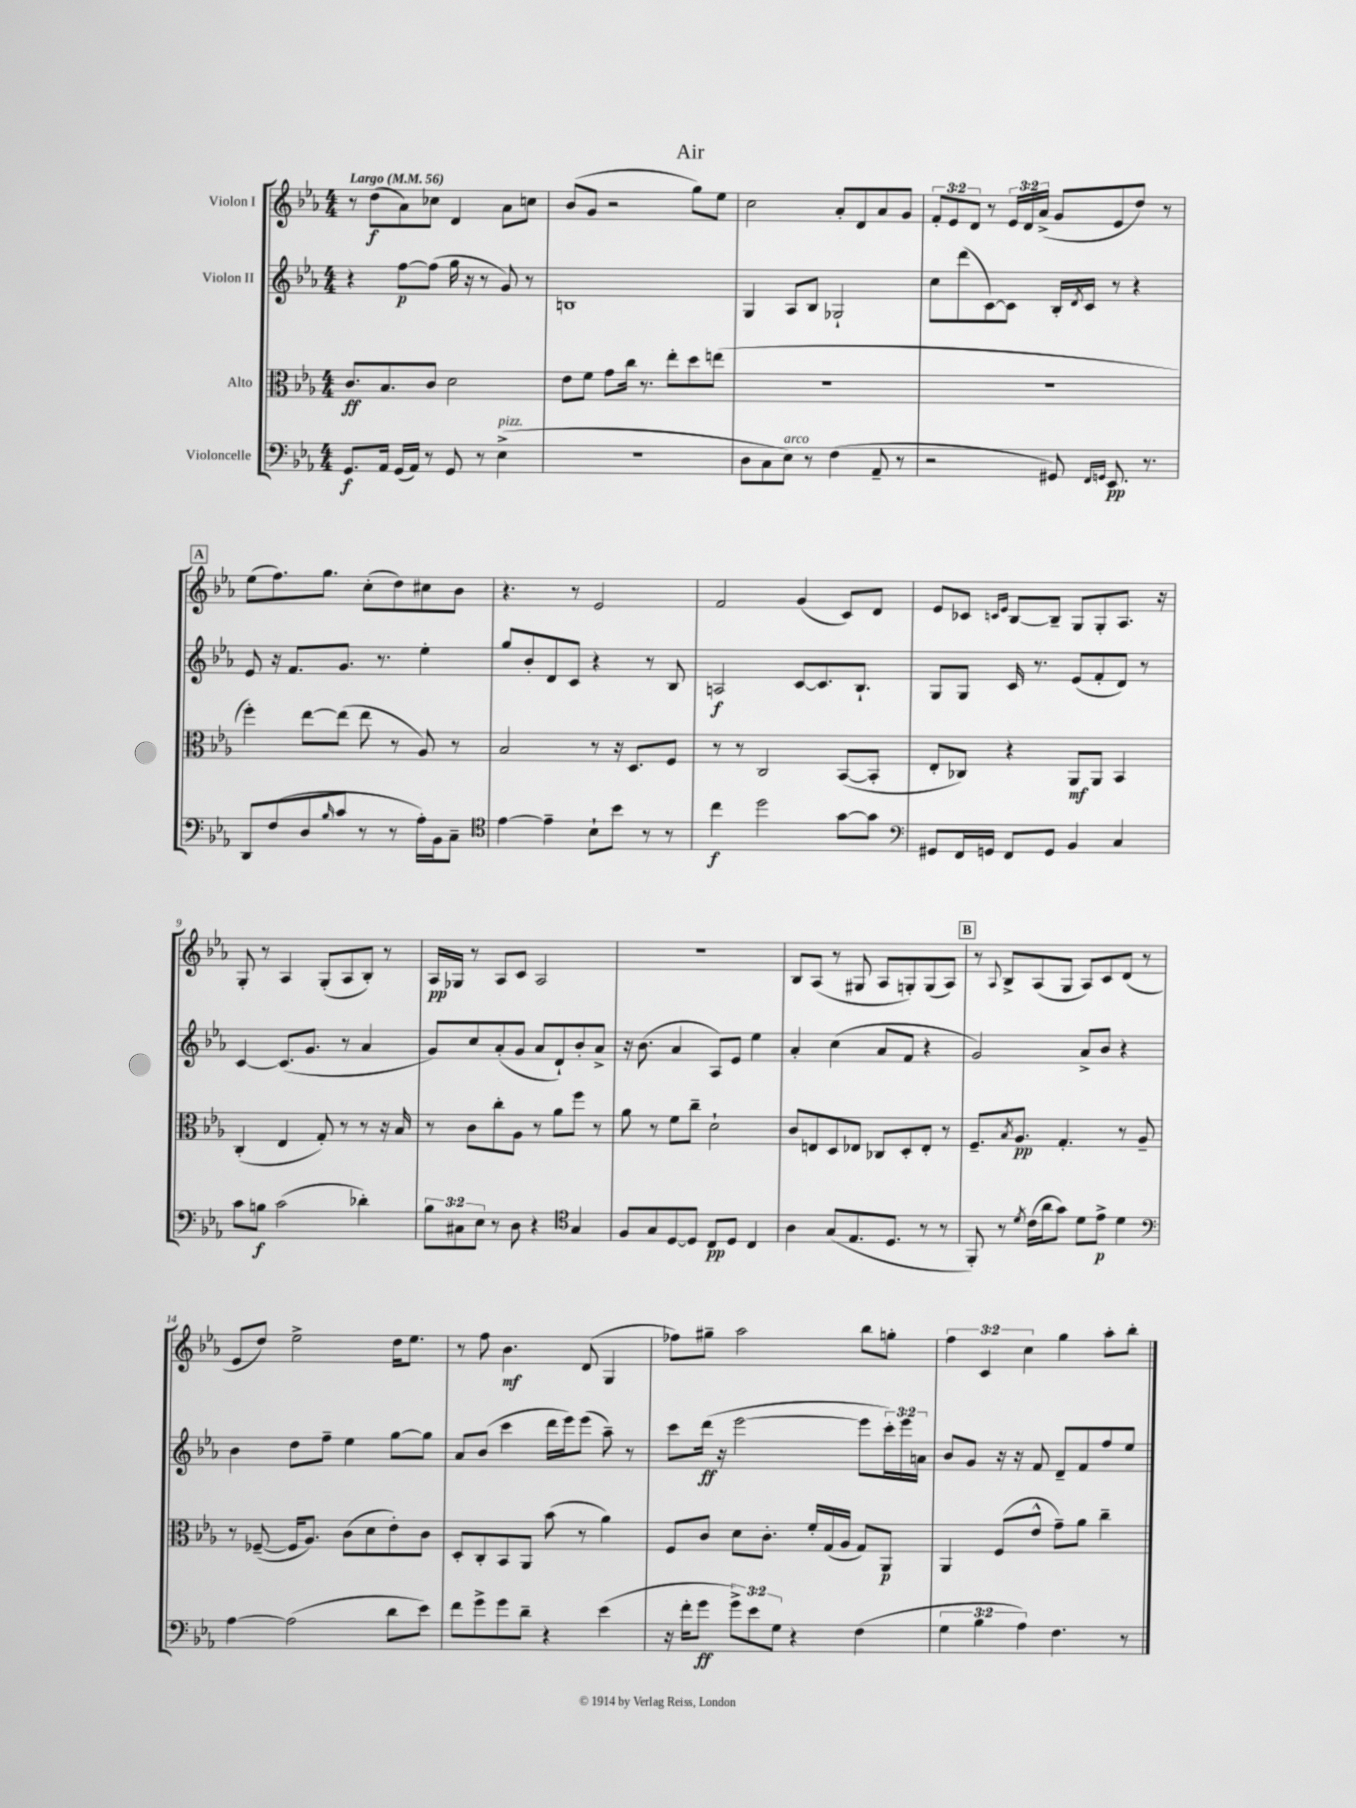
\header { title = "Air" }
<<
\new StaffGroup <<
\new Staff = "s0" \with { instrumentName = "Violon I" } {
    \clef treble \key ees \major \numericTimeSignature \time 4/4 \override Staff.TupletNumber.text = #tuplet-number::calc-fraction-text \tempo "Largo" 4 = 56
    r8 d''8\f( aes'8) ces''8 d'4 aes'8 c''8 |
    bes'8( g'8 r2 g''8) ees''8 |
    c''2 aes'8-. d'8 aes'8 g'8 |
    \tuplet 3/2 { f'8-. ees'8 d'8 } r8 \tuplet 3/2 { ees'16 d'16 aes'16->( } g'8 ees'8 d''8) r8 |
    \mark \markup { \box "A" } ees''8( f''8.) g''8. c''8-.( d''8) cis''8 bes'8 |
    r4. r8 ees'2 |
    f'2 g'4( c'8) d'8 |
    ees'8 ces'8 \grace { c'16 ees'16 } bes8~ bes8-- g8 g8-. aes8. r16 |
    g8-. r8 aes4 g8-.( aes8 bes8-.) r8 |
    aes16\pp ges16 r8 aes8 c'8 aes2 |
    R1 |
    bes8 aes8( r8 gis8 aes8 g8-.) g8( aes8) |
    \mark \markup { \box "B" } r8 \appoggiatura { aes8 } bes8-> aes8( g8 aes8) c'8 d'8( r8 |
    ees'8 d''8) ees''2-> d''16 ees''8. |
    r8 f''8 bes'4.\mf d'8( g4 |
    fes''8) gis''8-- aes''2 bes''8 g''8-. |
    \tuplet 3/2 { f''4 c'4 c''4 } g''4 aes''8-. bes''8-. \bar "|." |
}
\new Staff = "s1" \with { instrumentName = "Violon II" } {
    \clef treble \key ees \major \numericTimeSignature \time 4/4 \override Staff.TupletNumber.text = #tuplet-number::calc-fraction-text
    r4 f''8~\p f''8( g''16 r16 r8 g'8) r8 |
    b1 |
    g4 aes8 bes8 ges2-! |
    c''8 d'''8( c'8~) c'8 bes16-. \acciaccatura { d'8 } c'16 r8 r4 |
    \mark \markup { \box "A" } ees'8 r16 f'8. g'8. r8. ees''4-. |
    g''8 bes'8-. d'8 c'8 r4 r8 bes8 |
    a2\f c'8~ c'8. bes8.-! |
    g8 g8 c'16 r8. ees'8( f'8-. d'8) r8 |
    c'4~ c'8.( g'8. r8 aes'4 |
    g'8) c''8 aes'8-.( g'8 aes'8 d'8-!) bes'8-. aes'8-> |
    r16 bes'8.( aes'4 aes8) ees'8 ees''4 |
    aes'4-. c''4( aes'8 f'8 r4 |
    \mark \markup { \box "B" } g'2) aes'8-> bes'8 r4 |
    bes'4 d''8 f''8-- ees''4 g''8~ g''8 |
    aes'8 bes'8( c'''4 d'''16 ees'''16) ees'''8( aes''8--) r8 |
    c'''8 d'''16\ff( r16 ees'''2~ ees'''8 \tuplet 3/2 { c'''16-.) ees'''16 a'16 } |
    bes'8 g'8 r16 r16 f'8 d'8-- f'8 f''8 ees''8 \bar "|." |
}
\new Staff = "s2" \with { instrumentName = "Alto" } {
    \clef alto \key ees \major \numericTimeSignature \time 4/4
    c'8.\ff bes8. c'8 d'2 |
    ees'8 f'8 g'8 c''16 r8. ees''8-. d''8 e''8( |
    R1 |
    R1 |
    \mark \markup { \box "A" } f''4-.) ees''8~ ees''8( ees''8 r8 aes8) r8 |
    bes2 r8 r16 d8. f8 |
    r8 r8 c2 bes,8~( bes,8-. |
    ees8-. ces8) r4 aes,8\mf aes,8 bes,4 |
    c4-.( ees4 g8-.) r8 r8 r16 bes16 |
    r8 c'8 c''8-. aes8 r8 aes'8 f''8 r8 |
    aes'8 r8 f'8 c''8-- d'2-! |
    c'8 e8 d8 ees8 ces8 d8-. ees8-. r8 |
    \mark \markup { \box "B" } f8.-- \acciaccatura { bes8 } aes8.\pp g4.-. r8 aes8-- |
    r8 fes8~--( fes16 aes8.) c'8( d'8 ees'8-.) c'8 |
    d8-. c8-. bes,8 aes,8 bes'8( r8 aes'4) |
    f8 c'8 d'8 c'8.-. f'16-. g16( aes16 g8) aes,8\p |
    aes,4 f8( ees'8-^ g'8--) aes'8 c''4-- \bar "|." |
}
\new Staff = "s3" \with { instrumentName = "Violoncelle" } {
    \clef bass \key ees \major \numericTimeSignature \time 4/4 \override Staff.TupletNumber.text = #tuplet-number::calc-fraction-text
    g,8.\f aes,16 g,16( aes,16) r8 g,8 r8 ees4->^\markup { \italic "pizz." }( |
    R1 |
    d8 c8 ees8^\markup { \italic "arco" }) r8 f4( aes,8-- r8 |
    r2 gis,8) \grace { f,16 g,16 } ees,8.\pp r8. |
    \mark \markup { \box "A" } d,8 f8( d8 \grace { bes16 } c'8 r8 r8 aes16-.) bes,16 c8-- |
    \clef tenor ees'4~ ees'4-- bes8-! bes'8 r8 r8 |
    c''4\f d''2 g'8~ g'8 |
    \clef bass gis,8 f,16 g,16 f,8 g,8 bes,4 c4 |
    c'8 b8\f c'2( des'4-.) |
    \tuplet 3/2 { bes8 cis8 ees8 } r8 d8 r4 \clef tenor g4 |
    f8 g8 d8~ d8 c8\pp d8 c4 |
    aes4 g8( ees8. d8. r8 r8 |
    \mark \markup { \box "B" } f,8-.) r8 \acciaccatura { d'8 } c'16( aes'16 g'8) d'8 ees'8->\p d'4 |
    \clef bass aes4~ aes2( d'8 ees'8) |
    f'8 g'8-> g'8 d'8-- r4 ees'4( |
    r16 f'16-. g'8\ff \tuplet 3/2 { g'8->) ees'8 g8 } r4 f4( |
    \tuplet 3/2 { g4 bes4 aes4) } f4. r8 \bar "|." |
}
>>
>>
